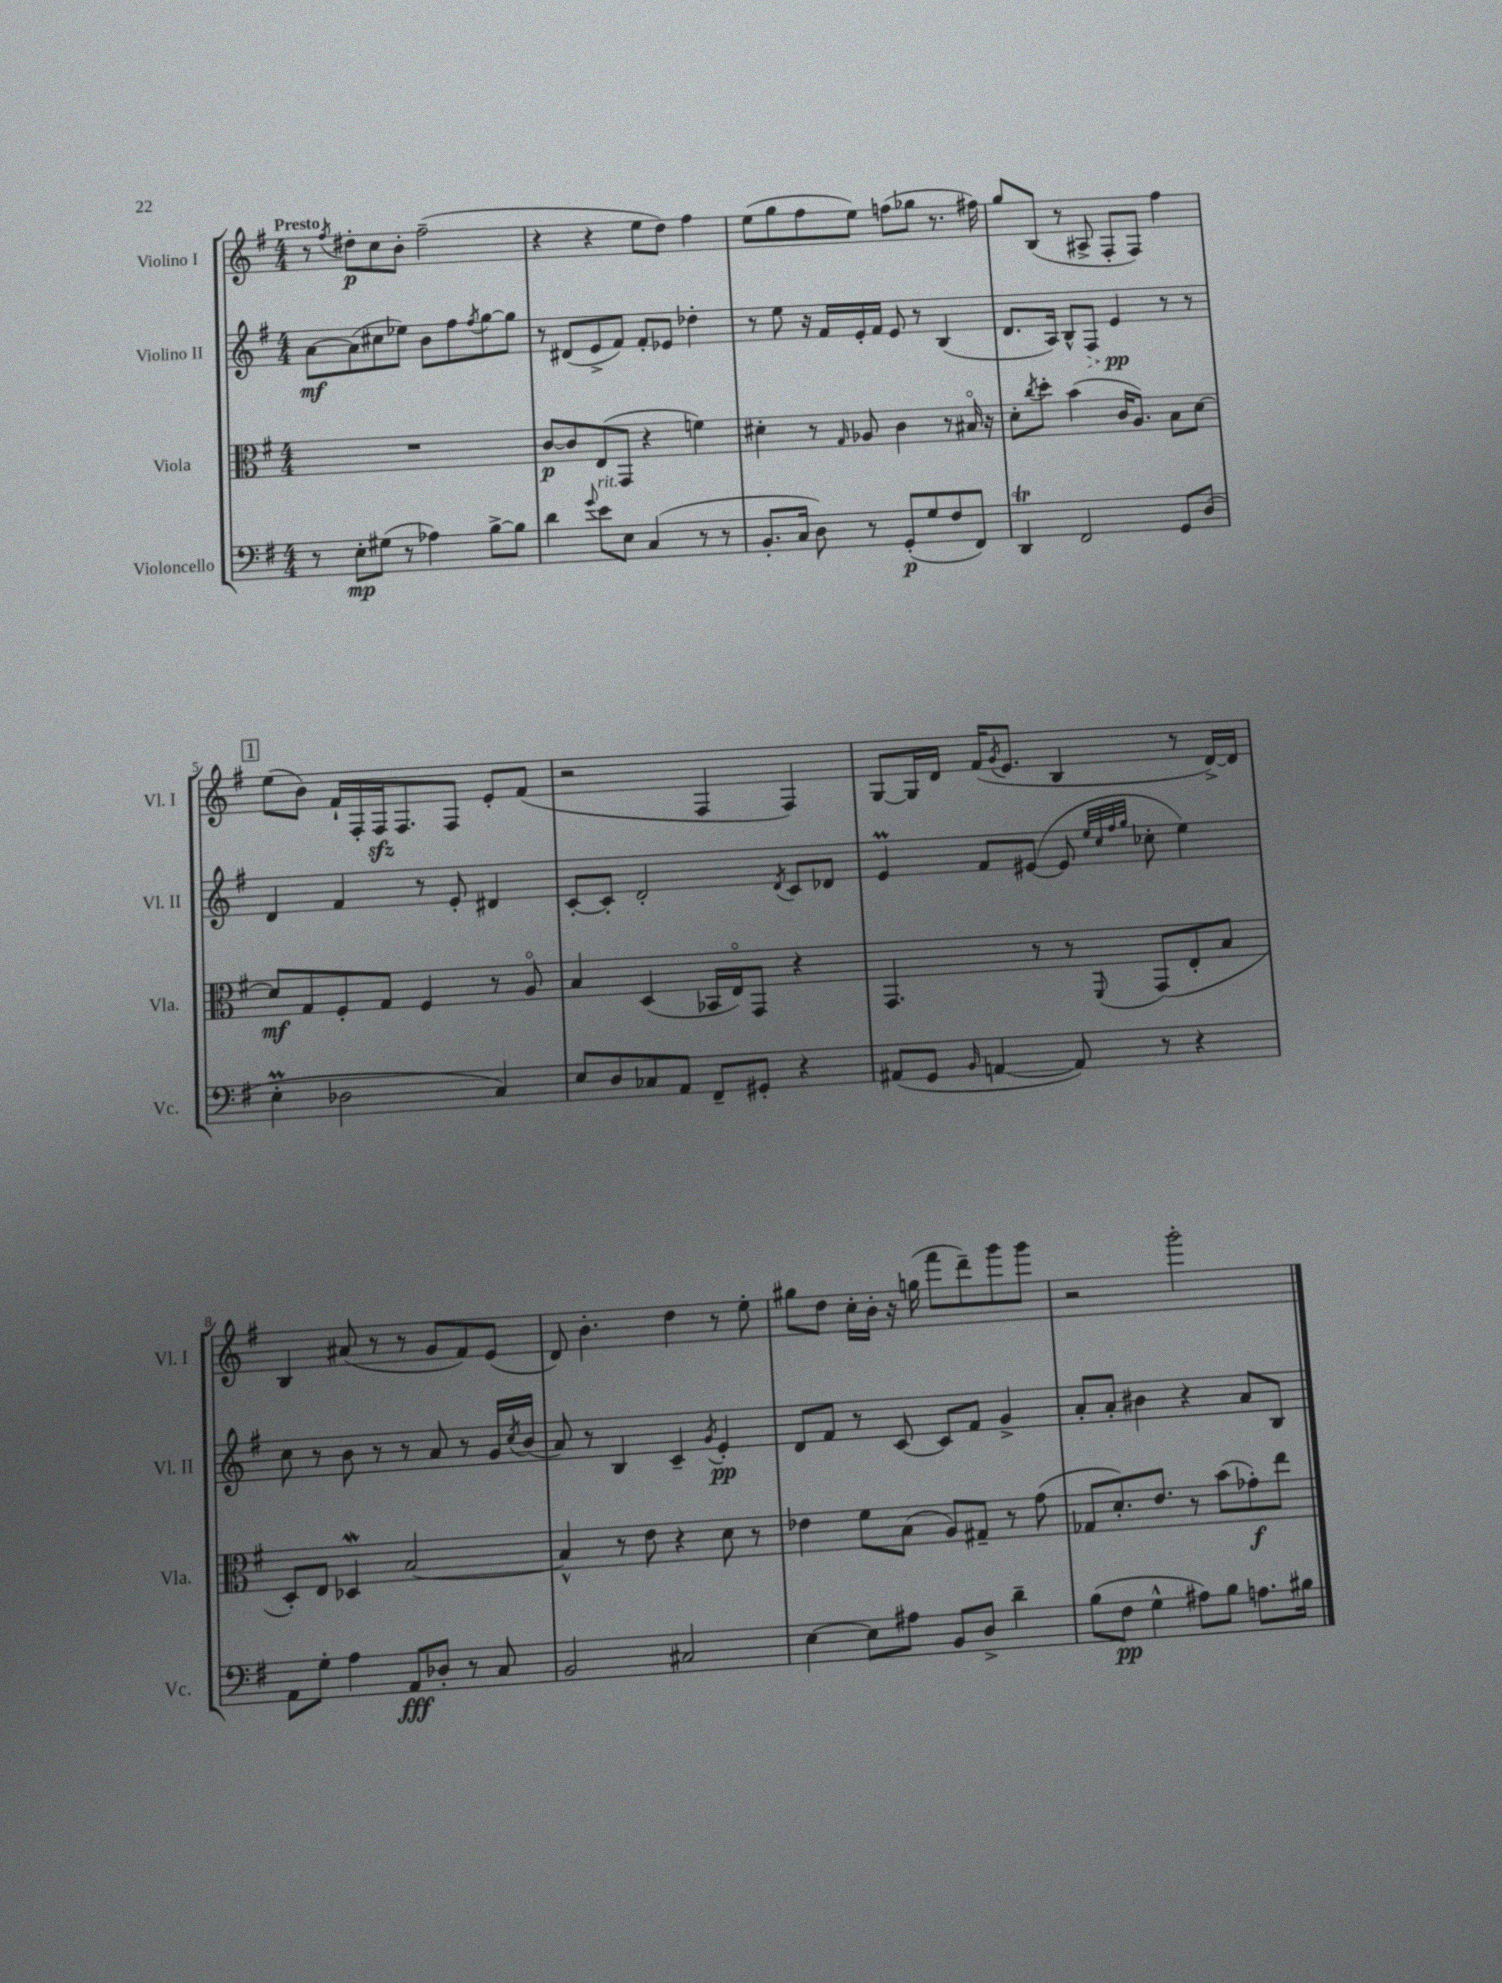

**kern	**dynam	**kern	**dynam	**kern	**dynam	**kern	**dynam
*part4	*part4	*part3	*part3	*part2	*part2	*part1	*part1
*staff4	*staff4	*staff3	*staff3	*staff2	*staff2	*staff1	*staff1
*I"Violoncello	*	*I"Viola	*	*I"Violino II	*	*I"Violino I	*
*I'Vc.	*	*I'Vla.	*	*I'Vl. II	*	*I'Vl. I	*
*clefF4	*	*clefC3	*	*clefG2	*	*clefG2	*
*k[f#]	*	*k[f#]	*	*k[f#]	*	*k[f#]	*
*M4/4	*	*M4/4	*	*M4/4	*	*M4/4	*
=1	=1	=1	=1	=1	=1	=1	=1
!	!	!	!	!	!	!LO:TX:a:B:t=Presto	!
8r	.	1r	.	[8a\L	mf	8r	.
.	.	.	.	.	.	8qff#/	.
8E'\L	mp	.	.	(8a\]	.	8dd#X'\L	p
(8G#X\J	.	.	.	8cc#X\	.	8cc\	.
8r	.	.	.	8ee-X\J)	.	8b'\J	.
4A-X\)	.	.	.	8b\L	.	(2ff#~\	.
.	.	.	.	8ff#\	.	.	.
.	.	.	.	8qff#/	.	.	.
[8B^\L	.	.	.	[8gg\	.	.	.
8B\J]	.	.	.	8gg\J]	.	.	.
=2	=2	=2	=2	=2	=2	=2	=2
4d\	.	[8c/L	p	8r	.	4r	.
.	.	8c/]	.	(8d#X/L	.	.	.
8qqg/	.	.	.	.	.	.	.
!LO:TX:a:i:t=rit.	!	!	!	!	!	!	!
8e\L	.	(8E/	.	8e^/	.	4r	.
8E\J	.	8GG/J	.	8f#/J)	.	.	.
(4C/	.	4r	.	8f#'/L	.	8ee\L	.
.	.	.	.	8e-X/J	.	8dd\J)	.
8r	.	4fn\)	.	4dd-X'\	.	4ff#\	.
8r	.	.	.	.	.	.	.
=3	=3	=3	=3	=3	=3	=3	=3
8.BB'/L	.	4d#X'\	.	8r	.	(8ee\L	.
.	.	.	.	8ee\	.	8gg\	.
16C/Jk	.	.	.	.	.	.	.
8D\)	.	8r	.	16r	.	8ff#\	.
.	.	.	.	16f#/LL	.	.	.
.	.	16qqG/	.	.	.	.	.
8r	.	8A-X/	.	16e'/	.	8ee\J)	.
.	.	.	.	16f#/JJ	.	.	.
(8GG'/L	p	4c\	.	8e/	.	(8ffn\L	.
8G/	.	.	.	8r	.	8gg-X\J	.
8F#/	.	8r	.	(4B/	.	8.r	.
8FF#/J)	.	16B#X/	.	.	.	.	.
.	.	16r	.	.	.	16ff#X\)	.
=4	=4	=4	=4	=4	=4	=4	=4
4DDT/	.	8d'\L	.	8.d/L	.	8gg/L	.
.	.	8qcc/	.	.	.	.	.
.	.	8dd'\J	.	.	.	(8B/J	.
.	.	.	.	16A/Jk)	.	.	.
2FF#/	.	(4b\	.	8B^^/L	.	8r	.
!	!	!	!	!	!LO:HP:b	!	!
.	.	.	.	8F#/J	>	8A#X^/	.
.	.	16c/KL	.	4e/	pp	8F#'/L	.
.	.	8.A/J)	.	.	.	.	.
.	.	.	.	.	.	8F#/J)	.
8GG/L	.	8B\L	.	8r	]	4ff#\	.
(8D/J	.	[8d\J	.	8r	.	.	.
!!LO:LB:g=z
!!LO:REH:place=s1:t=1
=5	=5	=5	=5	=5	=5	=5	=5
4EM'\	.	8d/L]	mf	4d/	.	(8ee\L	.
.	.	8G/	.	.	.	8b\J)	.
2D-X\	.	8F#'/	.	4f#/	.	16f#`/LL	.
.	.	.	.	.	.	16F#'/	.
.	.	8G/J	.	.	.	16F#zz/J	.
.	.	.	.	.	.	8.F#/	.
.	.	4F#/	.	8r	.	.	.
.	.	.	.	8e'/	.	8F#/J	.
4C/)	.	8r	.	4d#X/	.	8e'/L	.
.	.	8A/	.	.	.	(8f#/J	.
=6	=6	=6	=6	=6	=6	=6	=6
8E/L	.	4B/	.	[8c'/L	.	2r	.
8D/	.	.	.	8c'/J]	.	.	.
8C-X/	.	(4D/	.	2d'/	.	.	.
8AA/J	.	.	.	.	.	.	.
8FF#~/L	.	16BB-X/LL	.	.	.	4F#/	.
.	.	16E/J)	.	.	.	.	.
8GG#X'/J	.	8GG/J	.	.	.	.	.
.	.	.	.	8qd/	.	.	.
4r	.	4r	.	8c/L	.	4F#/)	.
.	.	.	.	8d-X/J	.	.	.
=7	=7	=7	=7	=7	=7	=7	=7
(8AA#X/L	.	4.GG/	.	4eM/	.	[8G/L	.
8GG/J	.	.	.	.	.	16G/L]	.
.	.	.	.	.	.	16d/JJ	.
16qqBB/	.	.	.	.	.	.	.
[4AAn/	.	.	.	8f#/L	.	(16f#/KL	.
.	.	.	.	.	.	8qg/	.
.	.	.	.	.	.	8.e/J	.
.	.	8r	.	([8e#X/J	.	.	.
8AA/])	.	8r	.	8e#/]	.	4B/	.
.	.	.	.	32qqee/LLL	.	.	.
.	.	.	.	32qqcc/	.	.	.
.	.	.	.	32qqff#/	.	.	.
.	.	8qqFF#/	.	32qqgg/JJJ	.	.	.
8r	.	(8GG/L	.	8cc-X'\	.	.	.
4r	.	8E'/	.	4ee\)	.	8r	.
.	.	8B/J	.	.	.	[16d^/LL)	.
.	.	.	.	.	.	16d/JJ]	.
!!LO:LB:g=z
=8	=8	=8	=8	=8	=8	=8	=8
8AA\L	.	8D'/L)	.	8cc\	.	4B/	.
8G'\J	.	8E/J	.	8r	.	.	.
4A\	.	4D-Xw/	.	8b\	.	(8a#X/	.
.	.	.	.	8r	.	8r	.
8AA/L	fff	[2B/	.	8r	.	8r	.
8D-X'/J	.	.	.	8a/	.	8g/L	.
8r	.	.	.	8r	.	8f#/)	.
8C/	.	.	.	16g/LL	.	(8e/J	.
.	.	.	.	8qcc/	.	.	.
.	.	.	.	(16b/JJ	.	.	.
=9	=9	=9	=9	=9	=9	=9	=9
2BB/	.	4B^^/]	.	8a/)	.	8d/)	.
.	.	.	.	8r	.	4.b'\	.
.	.	8r	.	4B/	.	.	.
.	.	8e\	.	.	.	.	.
2C#X/	.	4r	.	4c~/	.	4dd\	.
.	.	.	.	8qg/	.	.	.
.	.	8d\	.	4e'/	pp	8r	.
.	.	8r	.	.	.	8ee'\	.
=10	=10	=10	=10	=10	=10	=10	=10
[4E\	.	4e-X\	.	8d/L	.	8gg#X\L	.
.	.	.	.	8f#/J	.	8dd\J	.
8E\L]	.	8f#\L	.	8r	.	16cc'\LL	.
.	.	.	.	.	.	16b'\JJ	.
8A#X\J	.	(8B\J	.	[8c/	.	16r	.
.	.	.	.	.	.	(16ggn\	.
8BB/L	.	8A/L)	.	8c/L]	.	8fff#\L	.
8D^/J	.	8G#X~/J	.	8f#/J	.	8ddd~\)	.
4d~\	.	8r	.	4g^/	.	8ggg\	.
.	.	(8g\	.	.	.	8ggg\J	.
=11	=11	=11	=11	=11	=11	=11	=11
(8B\L	.	8G-X/L	.	8a'/L	.	2r	.
8F#\J	pp	8.d'/)	.	8a'/J	.	.	.
4G^^\	.	.	.	4b#X\	.	.	.
.	.	8.e/J	.	.	.	.	.
8A#X\L)	.	8r	.	4r	.	2ggg'\	.
8B\J	.	(8b\L	.	.	.	.	.
8.An\L	.	8g-X'\)	f	8a/L	.	.	.
.	.	8ee\J	.	8B/J	.	.	.
16B#X\Jk	.	.	.	.	.	.	.
==	==	==	==	==	==	==	==
*-	*-	*-	*-	*-	*-	*-	*-
